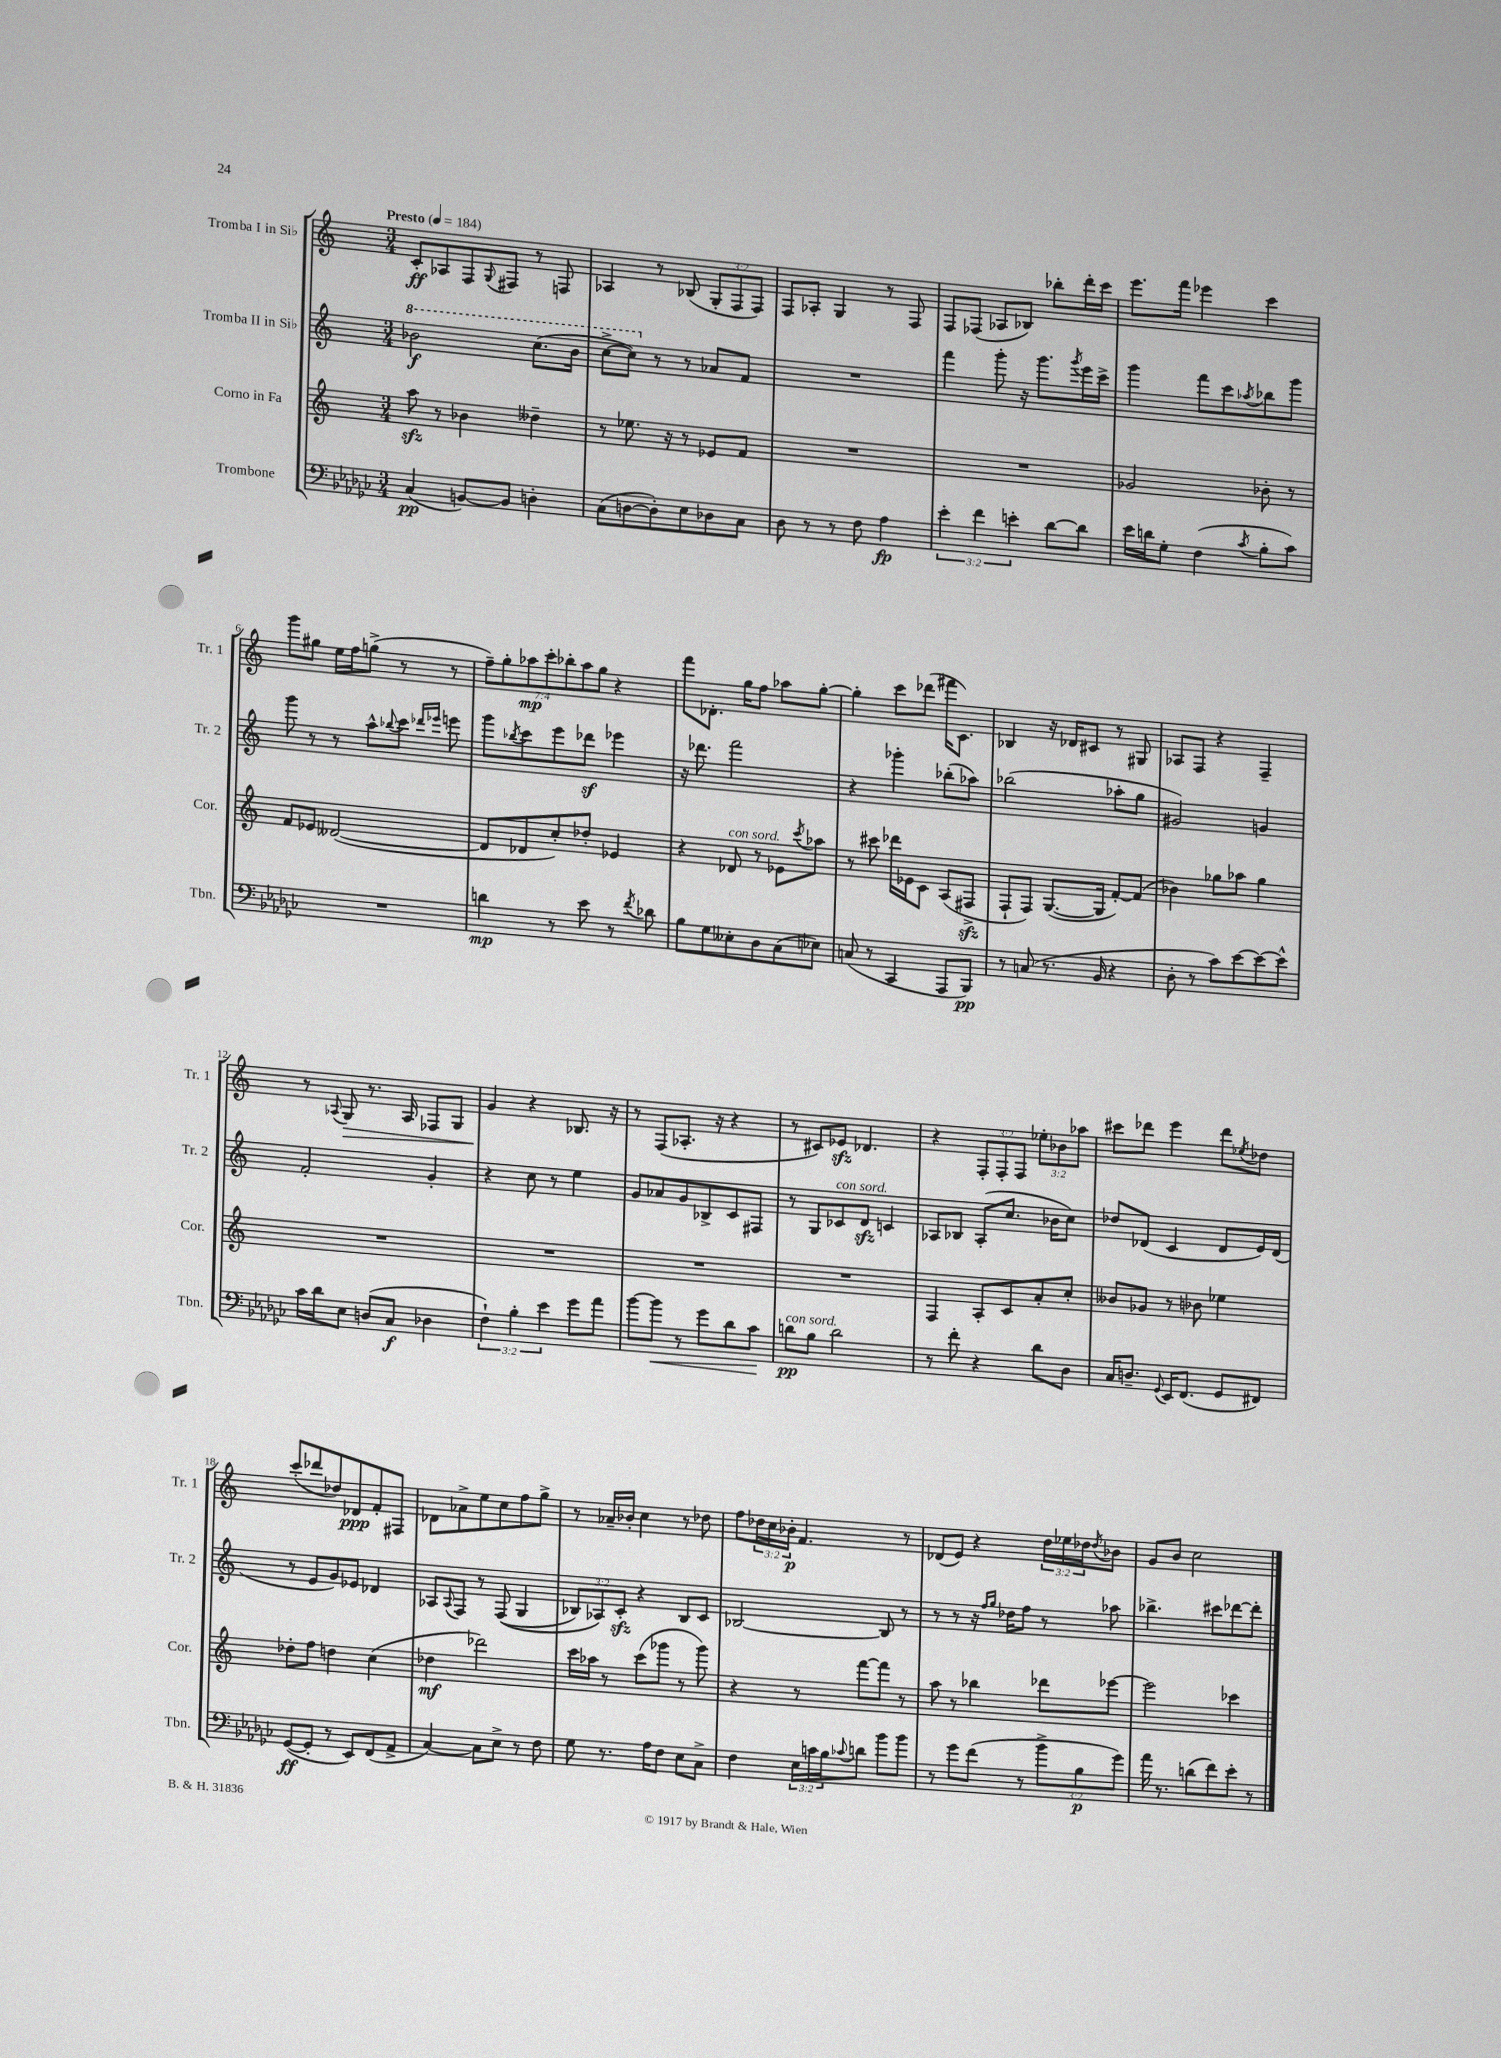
<<
\new StaffGroup <<
\new Staff = "s0" \with { instrumentName = "Tromba I in Sib" shortInstrumentName = "Tr. 1" } {
    \clef treble \key c \major \numericTimeSignature \time 3/4 \override Staff.TupletNumber.text = #tuplet-number::calc-fraction-text \tempo "Presto" 4 = 184
    c'8-.\ff aes8 f8 \appoggiatura { g8 } fis8 r8 f8 |
    aes4 r8 bes8( \tuplet 3/2 { g8-. f8 f8) } |
    f8 aes8-. g4 r8 f8 |
    f8 fes8( aes8 bes8) bes''8-. d'''16-. c'''16 |
    e'''8. f'''16 ees'''4 c'''4 |
    g'''8 gis''8 e''16 f''16 g''8->( r8 r8 |
    \tuplet 7/4 { f''8--) g''8-. aes''8\mp c'''8-. bes''8-. aes''8 g''8 } r4 |
    f'''8 des'8.-. g''16 f''8 aes''8 g''8~-. |
    g''4-. c'''8 des'''8( fis'''16 c'8.) |
    bes4 r16 des'16 cis'8 r8 gis8 |
    aes8 f8 r4 f4-- |
    r8 \appoggiatura { aes8 } g8\> r8. aes16 fes8 g8 |
    g'4\! r4 bes8. r16 |
    r8 f8( aes8.-. r16 r4 |
    r8 cis'8) ees'8\sfz des'4. |
    r4 \tuplet 3/2 { f8-. f8-. f8 } \tuplet 3/2 { ees''8-. bes'8 aes''8 } |
    cis'''8 des'''8 e'''4 des'''8 \acciaccatura { ees''8 } des''8 |
    c'''8-.( des'''8 des''8) des'8\ppp f'8-. fis8 |
    des'8 aes'8-> e''8 c''8 f''8 g''8-> |
    r8 aes'16-- bes'16-. c''4 r8 des''8 |
    f''8 \tuplet 3/2 { des''16 c''16 bes'16-.\p } f'4. r8 |
    des'8( e'8) r4 \tuplet 3/2 { d''16 ees''16 des''16 } \acciaccatura { des''8 } bes'8 |
    g'8 b'8 c''2 \bar "|." |
}
\new Staff = "s1" \with { instrumentName = "Tromba II in Sib" shortInstrumentName = "Tr. 2" } {
    \clef treble \key c \major \numericTimeSignature \time 3/4 \override Staff.TupletNumber.text = #tuplet-number::calc-fraction-text
    \ottava #1 bes''2\f c'''8.( bes''16 |
    c'''8~-> c'''8) \ottava #0 r8 r8 aes'8 f'8 |
    R2. |
    f'''4 g'''8-. r16 g'''8. \acciaccatura { g'''8 } e'''16 c'''16-> |
    g'''4 f'''8 c'''8 \acciaccatura { aes''8 } bes''8 g'''8 |
    g'''8 r8 r8 a''8-^ \appoggiatura { bes''8 } c'''8 \grace { des'''16 ees'''16 } e'''8 |
    g'''8 \acciaccatura { bes''8 } c'''8 e'''8 des'''8\sf ees'''4 |
    r16 des'''8. f'''2 |
    r4 ges'''4-. bes''8-.( aes''8) |
    bes''2( aes''8-. g''8 |
    gis'2) g'4 |
    f'2-. g'4-. |
    r4 c''8 r8 e''4 |
    g'8 aes'8 g'8 bes8-> c'8 fis8 |
    r8 g8 ces'8^\markup { \italic "con sord." } d'8\sfz c'4 |
    aes8 bes8 aes8-.( c''8. bes'16 c''8) |
    des''8 des'8( c'4 des'8 e'16) des'16( |
    r8 e'8 g'8) ees'8 des'4 |
    aes8 \appoggiatura { aes8 } f8 r8 f8(\( g4 |
    \tuplet 3/2 { bes8) aes8\) c'8-.\sfz } r4 bes8 c'8 |
    bes2~ bes8 r8 |
    r8 r8 r16 \grace { f''16 g''16 } des''16 f''8 r8 aes''8 |
    bes''4.-> cis'''8 des'''8~ des'''8-. \bar "|." |
}
\new Staff = "s2" \with { instrumentName = "Corno in Fa" shortInstrumentName = "Cor." } {
    \clef treble \key c \major \numericTimeSignature \time 3/4
    a''8\sfz r8 bes'4 deses''4-- |
    r8 ees''8. r16 r8 ees'8 f'8 |
    R2. |
    R2. |
    ges'2 bes'8-. r8 |
    f'8 ees'8 deses'2~( |
    deses'8 des'8 c''8-.) des''8-. ees'4 |
    r4 des'8^\markup { \italic "con sord." } r8 ees'8 \acciaccatura { c'''8 } aes''8 |
    r8 cis'''8 des'''16 ees'16 c'8 a8( fis8->\sfz |
    f8-! f8) g8.~( g16 f'8~-.) f'8( |
    bes'4) ges''8 aes''8 ges''4 |
    R2. |
    R2. |
    R2. |
    R2. |
    f4 a8-. c'8 a'8-. c''8-. |
    beses'8 ges'8 r8 bes'8 ees''4 |
    des''8-. f''8 d''4 c''4( |
    des''4\mf des'''2) |
    c'''16 aes''16 r8 c'''8( ges'''8 r8 ges'''8) |
    r4 r8 f'''8~ f'''8 r8 |
    a''8 r8 bes''4 des'''8 ees'''8~ |
    ees'''2 ces'''4 \bar "|." |
}
\new Staff = "s3" \with { instrumentName = "Trombone" shortInstrumentName = "Tbn." } {
    \clef bass \key ges \major \numericTimeSignature \time 3/4 \override Staff.TupletNumber.text = #tuplet-number::calc-fraction-text
    ces4\pp( b,8~) b,8 d4-. |
    ces8( d8~ d8-.) ees8 des8 ces8 |
    des8 r8 r8 f8 aes4\fp |
    \tuplet 3/2 { ees'4-. f'4 e'4-. } des'8~ des'8 |
    ees'16 d'16 ges8-. f4( \acciaccatura { ces'8 } bes8-. ces'8) |
    R2. |
    d'4\mp r8 ees'8 r8 \acciaccatura { f'8 } des'8 |
    bes8 ges8 eeses8-. des8 ces8( ees8) |
    c8( r8 ces,4 aes,,8 bes,,8\pp) |
    r8 c8( r8. bes,16 r4 |
    des8-. r8 ces'8) ees'8~ ees'8~ ees'8-^ |
    ces'16 des'16 ees8 d8( ces8\f des4 |
    \tuplet 3/2 { f4-!) bes4-. ees'4 } ges'8 aes'8 |
    bes'8~ bes'8\< r8 ges'8 des'8 ces'8\! |
    d'8\pp^\markup { \italic "con sord." } bes8 d'2 |
    r8 f'8-. r4 des'8 des8 |
    ces16 d8.-- \appoggiatura { ges,8 } ees,16 f,8.( ges,8 fis,8) |
    ges,8~\ff( ges,8-. r8 ees,8) f,8( aes,8-> |
    ces4~) ces8 ees8-> r8 f8 |
    ges8 r8. aes16 f8 ees8 ces8-> |
    f4 \tuplet 3/2 { ees16 c'16 bes16 } \appoggiatura { ces'8 } d'8 bes'8 bes'8 |
    r8 ges'8 f'8( r8 \tuplet 3/2 { bes'8-> bes8\p ges'8) } |
    aes'16 r8. d'8( f'8) ees'8-. r8 \bar "|." |
}
>>
>>
